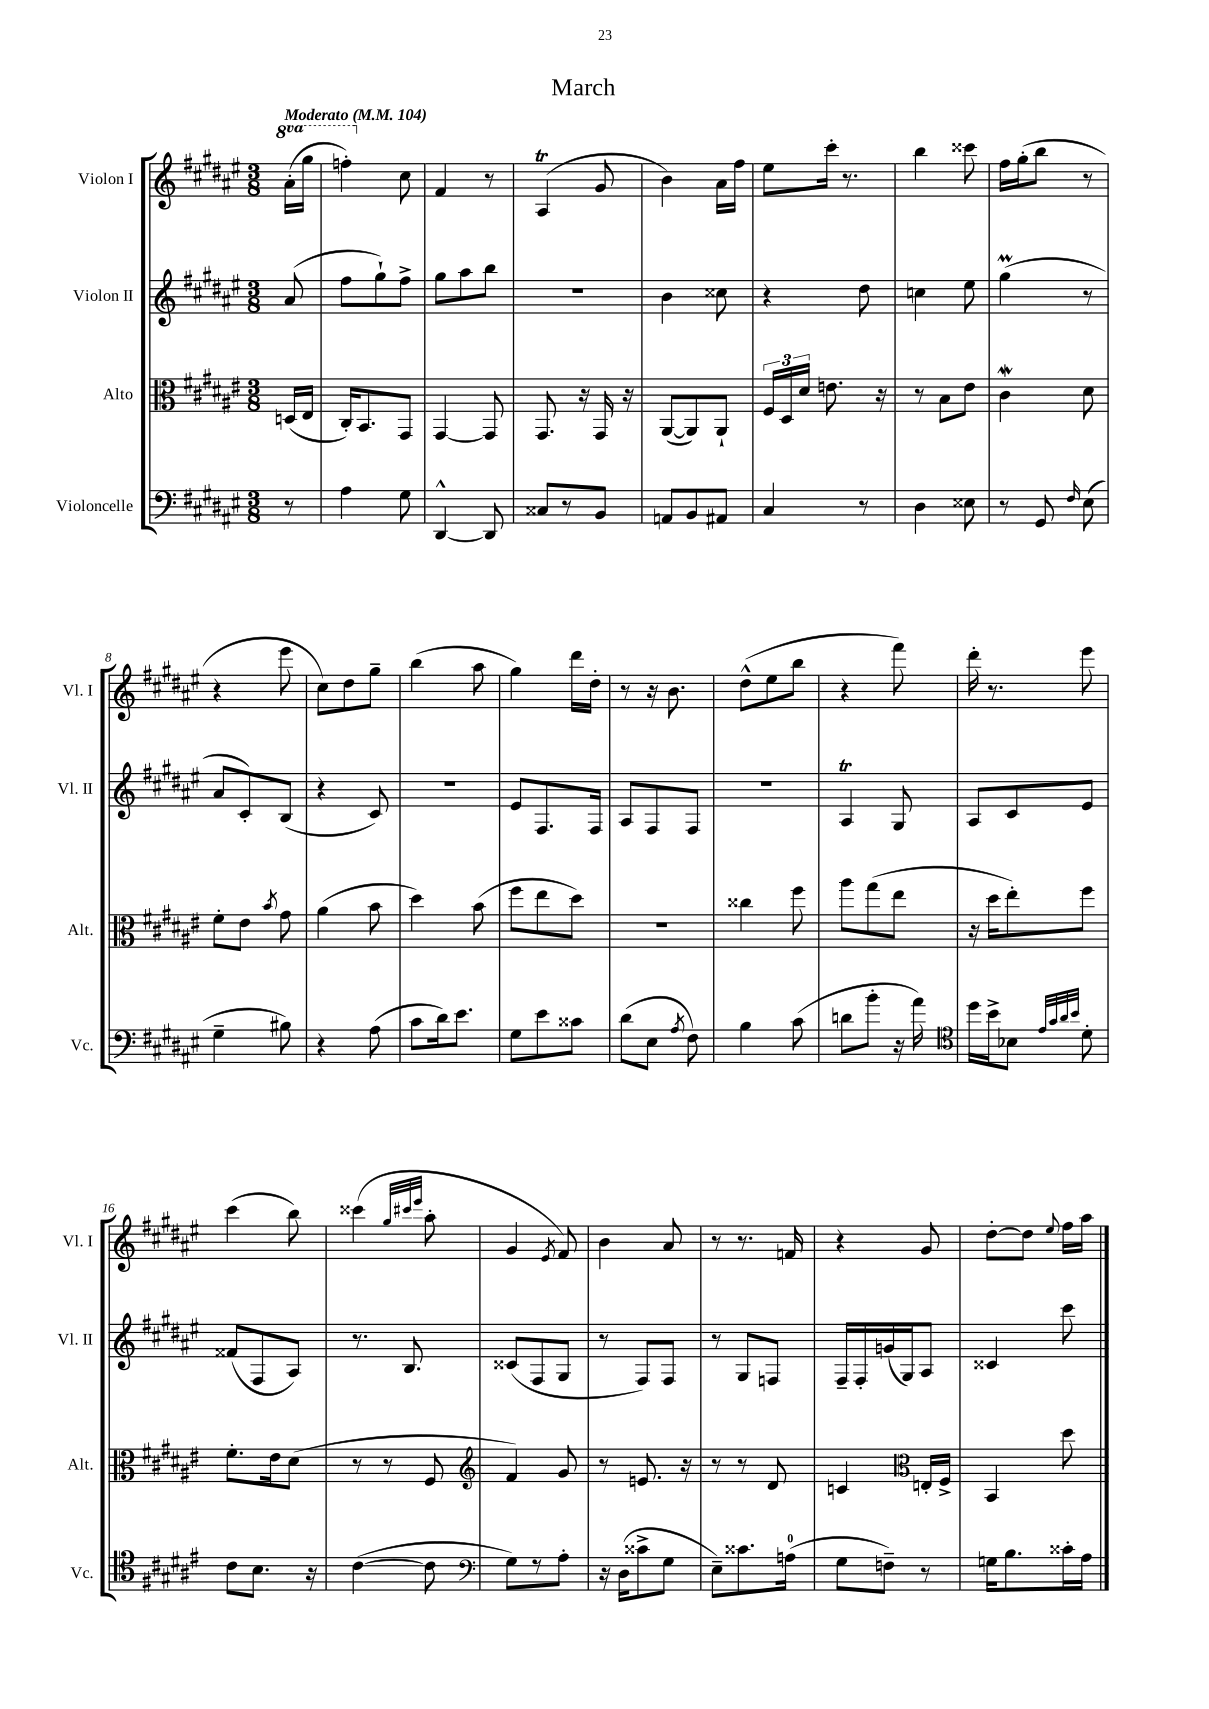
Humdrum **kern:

**kern	**kern	**kern	**kern
*part4	*part3	*part2	*part1
*staff4	*staff3	*staff2	*staff1
*I"Violoncelle	*I"Alto	*I"Violon II	*I"Violon I
*I'Vc.	*I'Alt.	*I'Vl. II	*I'Vl. I
*clefF4	*clefC3	*clefG2	*clefG2
*k[f#c#g#d#a#e#]	*k[f#c#g#d#a#e#]	*k[f#c#g#d#a#e#]	*k[f#c#g#d#a#e#]
*M3/8	*M3/8	*M3/8	*M3/8
*MM104	*MM104	*MM104	*MM104
*	*	*	*8va
=	=	=	=
!	!	!	!LO:TX:a:B:t=Moderato
8r	(16Dn/LL	(8a#/	(16aa#'\LL
.	16E#/JJ	.	16ggg#\JJ
=1	=1	=1	=1
4A#\	16C#'/KL)	8ff#\L	4fffn'\)
.	8.BB/	.	.
.	.	8gg#`\)	.
*	*	*	*X8va
8G#\	8GG#/J	8ff#^\J	8cc#\
=2	=2	=2	=2
[4DD#^^/	[4GG#/	8gg#\L	4f#/
.	.	8aa#\	.
8DD#/]	8GG#/]	8bb\J	8r
=3	=3	=3	=3
8C##X/L	8.GG#/	4.r	(4A#t/
8r	.	.	.
.	16r	.	.
8BB/J	16GG#/	.	8g#/
.	16r	.	.
=4	=4	=4	=4
8AAn/L	([8AA#/L	4b\	4b\)
8BB/	8AA#/])	.	.
8AA#X/J	8AA#`/J	8cc##X\	16a#\LL
.	.	.	16ff#\JJ
=5	=5	=5	=5
4C#/	24F#/LL	4r	8ee#\L
.	24D#/	.	.
.	24d#/JJ	.	.
.	8.en\	.	16ccc#'\Jk
.	.	.	8.r
8r	.	8dd#\	.
.	16r	.	.
=6	=6	=6	=6
4D#\	8r	4ccn\	4bb\
.	8B\L	.	.
8E##X\	8e#\J	8ee#\	8ccc##X\
=7	=7	=7	=7
8r	4c#W\	(4gg#M\	16ff#\LL
.	.	.	(16gg#'\J
8GG#/	.	.	8bb\J
16qqF#/	.	.	.
(8E#\	8d#\	8r	8r
!!LO:LB:g=z
=8	=8	=8	=8
4G#~\	8f#'\L	8a#/L	4r
.	8e#\J	8c#'/)	.
.	8qb/	.	.
8B#X\)	8g#\	(8B/J	8eee#\
=9	=9	=9	=9
4r	(4a#\	4r	8cc#\L)
.	.	.	8dd#\
(8A#\	8b\	8c#/)	8gg#~\J
=10	=10	=10	=10
8c#\L	4dd#\)	4.r	(4bb\
16d#\k)	.	.	.
8.e#\J	.	.	.
.	(8b\	.	8aa#\
=11	=11	=11	=11
8G#\L	8ff#\L	8e#/L	4gg#\)
8e#\	8ee#\	8.F#/	.
8c##X\J	8dd#\J)	.	16ddd#\LL
.	.	16F#/Jk	16dd#'\JJ
=12	=12	=12	=12
(8d#\L	4.r	8A#/L	8r
8E#\J	.	8F#/	16r
.	.	.	8.b\
8qA#/	.	.	.
8F#\)	.	8F#/J	.
=13	=13	=13	=13
4B\	4cc##X\	4.r	(8dd#^^\L
.	.	.	8ee#\
(8c#\	8ff#\	.	8bb\J
=14	=14	=14	=14
8dn\L	8aa#\L	4A#t/	4r
8b'\J	(8gg#\	.	.
16r	8ee#\J	8G#/	8fff#\)
16a#\)	.	.	.
=15	=15	=15	=15
*clefC4	*	*	*
16dd#\LL	16r	8A#/L	16ddd#'\
16b^\J	16dd#\KL	.	8.r
8B-X\J	8ee#'\)	8c#/	.
32qqe#/LLL	.	.	.
32qqg#/	.	.	.
32qqa#/	.	.	.
32qqb/JJJ	.	.	.
8d#'\	8ff#\J	8e#/J	8eee#\
!!LO:LB:g=z
=16	=16	=16	=16
8c#\L	8.f#'\L	(8f##X/L	(4ccc#\
8.B\J	.	8F#/	.
.	16e#\k	.	.
.	(8d#\J	8A#/J)	8bb\)
16r	.	.	.
=17	=17	=17	=17
([4c#\	8r	8.r	(4ccc##X\
.	8r	.	.
.	.	8.B/	.
.	.	.	32qqgg#/LLL
.	.	.	32qqccc#X/
.	.	.	32qqeee#/JJJ
8c#\]	8F#/	.	8aa#'\
=18	=18	=18	=18
*clefF4	*clefG2	*	*
8G#\L)	4f#/)	(8c##X/L	4g#/
8r	.	8F#/	.
.	.	.	8qe#/
8A#'\J	8g#/	8G#/J	8f#/)
=19	=19	=19	=19
16r	8r	8r	4b\
(16D#\KL	.	.	.
8c##X^\	8.en/	8F#/L)	.
8G#\J	.	8F#/J	8a#/
.	16r	.	.
=20	=20	=20	=20
8E#~\L)	8r	8r	8r
8.c##X\	8r	8G#/L	8.r
.	8d#/	8Fn/J	.
(16An\Jk	.	.	16fn/
=21	=21	=21	=21
8G#\L	4cn/	16F#~/LL	4r
.	.	16F#'/	.
8Fn~\J)	.	(16gn/	.
.	.	16G#/J)	.
*	*clefC3	*	*
8r	16En'/LL	8A#/J	8g#/
.	16F#^/JJ	.	.
=22	=22	=22	=22
16Gn\KL	4BB/	4c##X/	[8dd#'\L
8.B\	.	.	.
.	.	.	8dd#\J]
.	.	.	8qqee#/
16c##X'\L	8dd#\	8ccc#\	16ff#\LL
16A#\JJ	.	.	16aa#\JJ
==	==	==	==
*-	*-	*-	*-
